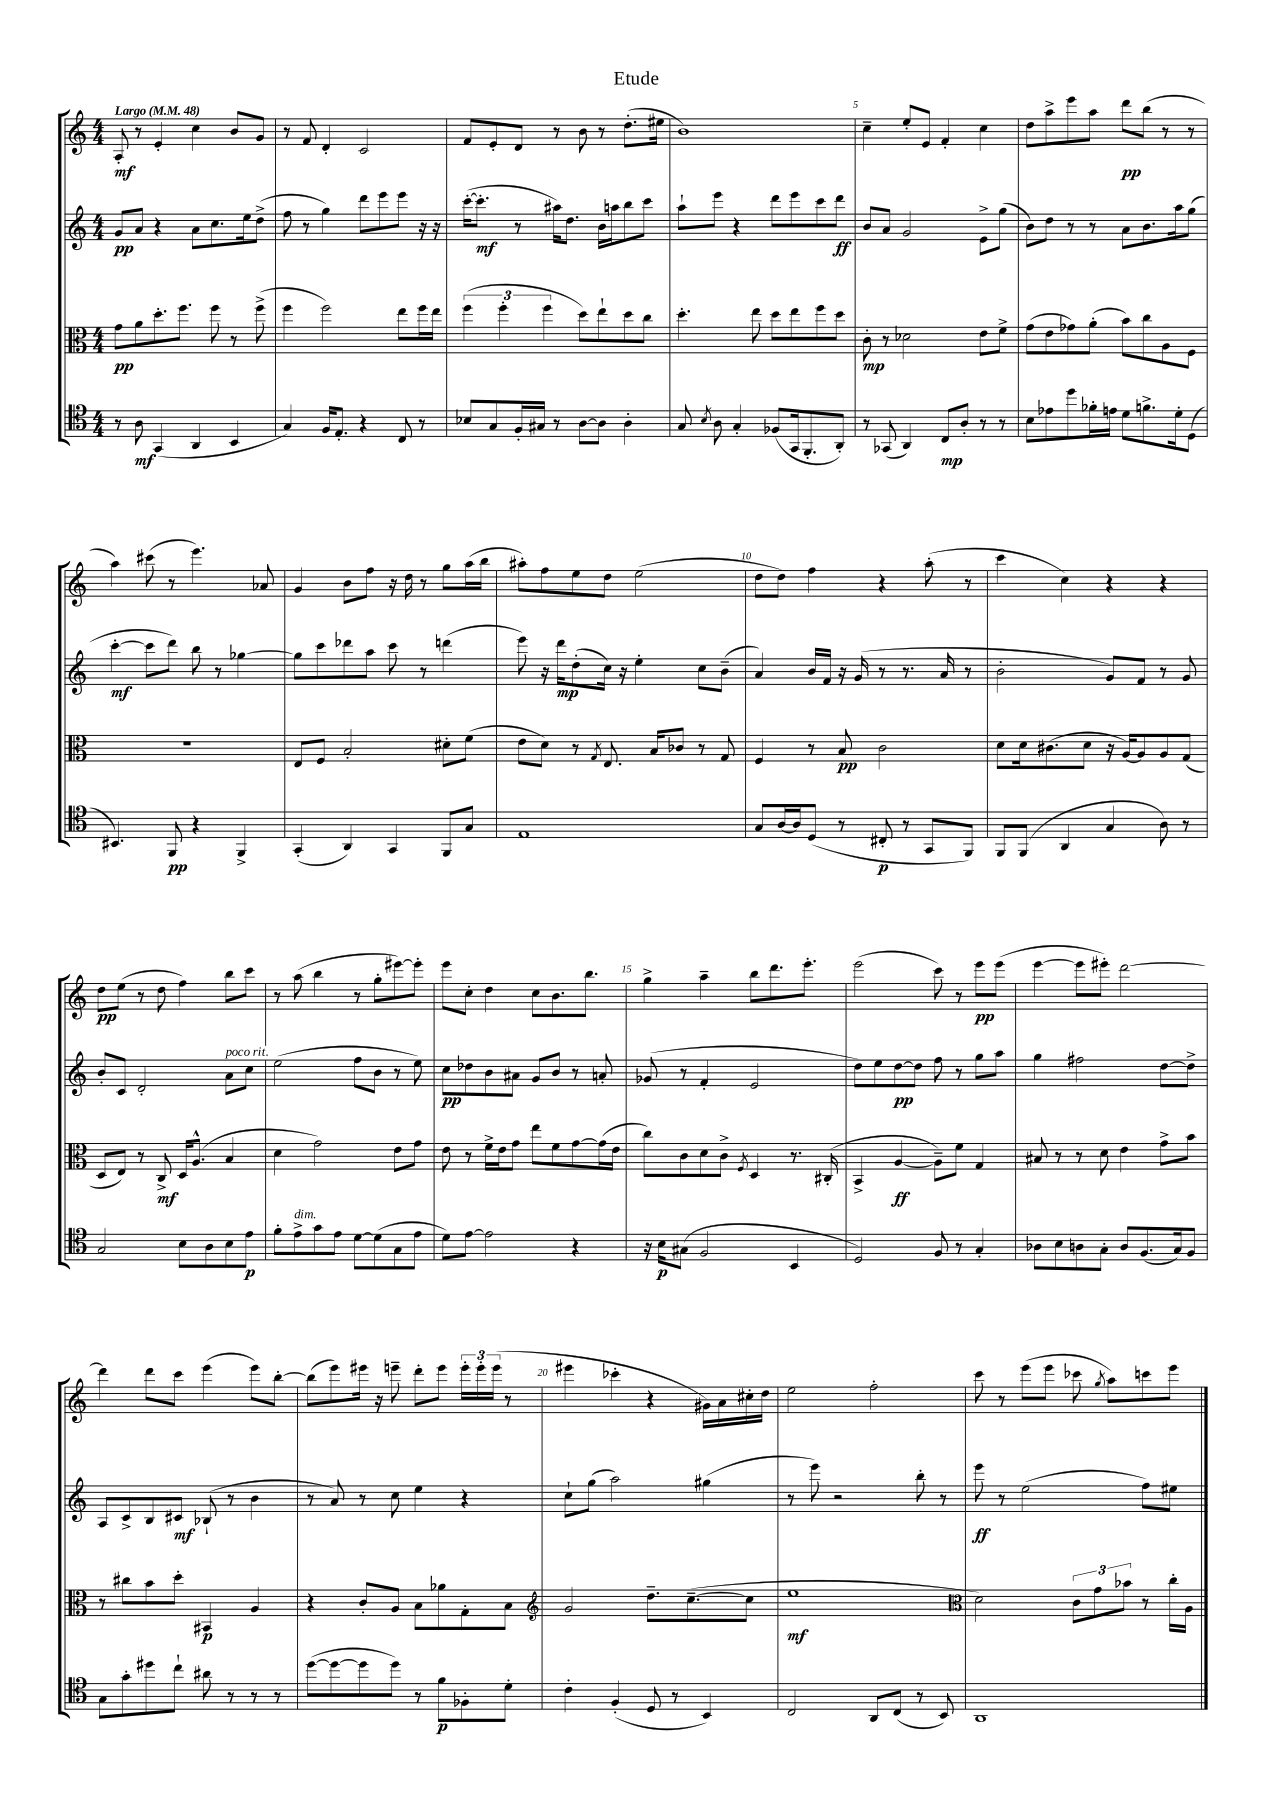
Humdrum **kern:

**kern	**dynam	**kern	**dynam	**kern	**dynam	**kern	**dynam
*part4	*part4	*part3	*part3	*part2	*part2	*part1	*part1
*staff4	*staff4	*staff3	*staff3	*staff2	*staff2	*staff1	*staff1
*clefC4	*	*clefC3	*	*clefG2	*	*clefG2	*
*k[]	*	*k[]	*	*k[]	*	*k[]	*
*M4/4	*	*M4/4	*	*M4/4	*	*M4/4	*
*MM48	*	*MM48	*	*MM48	*	*MM48	*
=1	=1	=1	=1	=1	=1	=1	=1
!	!	!	!	!	!	!LO:TX:a:B:t=Largo	!
8r	.	8g\L	pp	8g/L	pp	8A'/	mf
8A\	mf	8a\	.	8a/J	.	8r	.
(4GG/	.	8.dd'\	.	4r	.	4e'/	.
.	.	8.ff\J	.	.	.	.	.
4AA/	.	.	.	8a\L	.	4cc\	.
.	.	8ff\	.	8.cc\	.	.	.
4BB/	.	8r	.	.	.	8b/L	.
.	.	.	.	16ee\k	.	.	.
.	.	(8ff^\	.	(8dd^\J	.	8g/J	.
=2	=2	=2	=2	=2	=2	=2	=2
4G/)	.	4ff\	.	8ff\	.	8r	.
.	.	.	.	8r	.	8f/	.
16F/KL	.	2ff\)	.	4gg\)	.	4d'/	.
8.E'/J	.	.	.	.	.	.	.
4r	.	.	.	8ddd\L	.	2c/	.
.	.	.	.	8eee\	.	.	.
8C/	.	8ee\L	.	8eee\J	.	.	.
8r	.	16ff\L	.	16r	.	.	.
.	.	16ee\JJ	.	16r	.	.	.
=3	=3	=3	=3	=3	=3	=3	=3
8B-X/L	.	(6ff\	.	([16ccc'\KL	.	8f/L	.
.	.	.	.	8.ccc'\J]	mf	.	.
8G/	.	.	.	.	.	8e'/	.
.	.	6ff'\	.	.	.	.	.
16F'/L	.	.	.	8r	.	8d/J	.
16G#X/JJ	.	.	.	.	.	.	.
.	.	6ff\	.	.	.	.	.
8r	.	.	.	16aa#X\KL)	.	8r	.
.	.	.	.	8.dd\J	.	.	.
[8A\L	.	8dd\L)	.	.	.	8b\	.
8A\J]	.	8ee`\	.	16b\LL	.	8r	.
.	.	.	.	16aan\J	.	.	.
4A'\	.	8dd\	.	8bb\	.	(8.dd'\L	.
.	.	8cc\J	.	8ccc\J	.	.	.
.	.	.	.	.	.	16ee#X\Jk	.
=4	=4	=4	=4	=4	=4	=4	=4
8G/	.	4.dd'\	.	8aa`\L	.	1b)	.
8qB/	.	.	.	.	.	.	.
8A\	.	.	.	8eee\J	.	.	.
4G'/	.	.	.	4r	.	.	.
.	.	8ee\	.	.	.	.	.
(8F-X/L	.	8dd\L	.	8ddd\L	.	.	.
16GG/k	.	8ee\	.	8eee\	.	.	.
8.FF'/	.	.	.	.	.	.	.
.	.	8ff\	.	8ccc\	.	.	.
8AA'/J)	.	8dd\J	.	8ddd\J	ff	.	.
=5	=5	=5	=5	=5	=5	=5	=5
8r	.	8c'\	mp	8b/L	.	4cc~\	.
(8GG-X/	.	8r	.	8a/J	.	.	.
4AA/)	.	2d-X\	.	2g/	.	8ee'/L	.
.	.	.	.	.	.	8e/J	.
8C/L	mp	.	.	.	.	4f'/	.
8A'/J	.	.	.	.	.	.	.
8r	.	8e\L	.	8e^\L	.	4cc\	.
8r	.	8f^\J	.	(8gg\J	.	.	.
=6	=6	=6	=6	=6	=6	=6	=6
8B\L	.	(8g\L	.	8b\L)	.	8dd\L	.
8e-X\	.	8e\	.	8dd\J	.	8aa^\	.
8dd\	.	8g-X\)	.	8r	.	8eee\	.
16f-X'\L	.	(8a'\J	.	8r	.	8aa\J	.
16en\JJ	.	.	.	.	.	.	.
8d\L	.	8b\L)	.	8a\L	.	8ddd\L	pp
8.fn^\	.	8cc\	.	8.b\	.	(8bb\J	.
.	.	8A\	.	.	.	8r	.
16d'\k	.	.	.	16aa\k	.	.	.
(8D\J	.	8F\J	.	(8gg\J	.	8r	.
!!LO:LB:g=z
=7	=7	=7	=7	=7	=7	=7	=7
4.BB#X/)	.	1r	.	[4ccc'\	mf	4aa\)	.
.	.	.	.	8ccc\L]	.	(8ccc#X\	.
8FF/	pp	.	.	8ddd\J)	.	8r	.
4r	.	.	.	8bb\	.	4.eee\)	.
.	.	.	.	8r	.	.	.
4FF^/	.	.	.	[4gg-X\	.	.	.
.	.	.	.	.	.	8a-X/	.
=8	=8	=8	=8	=8	=8	=8	=8
(4GG'/	.	8E/L	.	8gg-\L]	.	4g/	.
.	.	8F/J	.	8ccc\	.	.	.
4AA/)	.	2B'/	.	8ddd-X\	.	8b\L	.
.	.	.	.	8aa\J	.	8ff\J	.
4GG/	.	.	.	8ccc\	.	16r	.
.	.	.	.	.	.	16dd\	.
.	.	.	.	8r	.	8r	.
8FF/L	.	8d#X'\L	.	(4dddn\	.	8gg\L	.
8G/J	.	(8f\J	.	.	.	(16aa\L	.
.	.	.	.	.	.	16bb\JJ	.
=9	=9	=9	=9	=9	=9	=9	=9
1E	.	8e\L	.	8eee\)	.	8aa#X'\L)	.
.	.	8d\J)	.	16r	.	8ff\	.
.	.	.	.	16ddd\KL	mp	.	.
.	.	8r	.	(8dd'\	.	8ee\	.
.	.	8qG/	.	.	.	.	.
.	.	8.E/	.	16cc\Jk)	.	8dd\J	.
.	.	.	.	16r	.	.	.
.	.	.	.	4ee'\	.	(2ee\	.
.	.	16B/KL	.	.	.	.	.
.	.	8c-X/J	.	.	.	.	.
.	.	8r	.	8cc\L	.	.	.
.	.	8G/	.	(8b~\J	.	.	.
=10	=10	=10	=10	=10	=10	=10	=10
8G/L	.	4F/	.	4a/)	.	8dd\L	.
[16A/L	.	.	.	.	.	8dd\J)	.
16A/J]	.	.	.	.	.	.	.
(8D/J	.	8r	.	16b/LL	.	4ff\	.
.	.	.	.	16f/JJ	.	.	.
8r	.	8B/	pp	16r	.	.	.
.	.	.	.	(16g/	.	.	.
8C#X'/	p	2c\	.	8r	.	4r	.
8r	.	.	.	8.r	.	.	.
8GG/L	.	.	.	.	.	(8aa'\	.
.	.	.	.	16a/	.	.	.
8FF/J)	.	.	.	8r	.	8r	.
=11	=11	=11	=11	=11	=11	=11	=11
8FF/L	.	8d\L	.	2b'\	.	4ccc\	.
(8FF/J	.	16d\k	.	.	.	.	.
.	.	(8.c#X\	.	.	.	.	.
4AA/	.	.	.	.	.	4cc\)	.
.	.	8d\J	.	.	.	.	.
4G/	.	16r	.	8g/L)	.	4r	.
.	.	[16A/KL)	.	.	.	.	.
.	.	8A/]	.	8f/J	.	.	.
8A\)	.	8A/	.	8r	.	4r	.
8r	.	(8G/J	.	8g/	.	.	.
!!LO:LB:g=z
=12	=12	=12	=12	=12	=12	=12	=12
2G/	.	8D/L	.	8b'/L	.	8dd\L	pp
.	.	8E/J)	.	8c/J	.	(8ee\J	.
.	.	8r	.	2d'/	.	8r	.
.	.	8C^/	mf	.	.	8dd\	.
8B\L	.	16D/KL	.	.	.	4ff\)	.
.	.	(8.A^^/J	.	.	.	.	.
8A\	.	.	.	.	.	.	.
!	!	!	!	!LO:TX:a:i:t=poco rit.	!	!	!
8B\	.	4B/	.	8a\L	.	8bb\L	.
8e\J	p	.	.	8cc\J	.	8ccc\J	.
=13	=13	=13	=13	=13	=13	=13	=13
8f'\L	.	4d\	.	(2ee\	.	8r	.
!LO:TX:a:i:t=dim.	!	!	!	!	!	!	!
8e^\	.	.	.	.	.	(8aa\	.
8g\	.	2g\)	.	.	.	4bb\	.
8e\J	.	.	.	.	.	.	.
[8d\L	.	.	.	8ff\L	.	8r	.
(8d\]	.	.	.	8b\J	.	8gg'\L	.
8G\	.	8e\L	.	8r	.	[8eee#X\)	.
8e\J	.	8g\J	.	8ee\)	.	8eee#'\J]	.
=14	=14	=14	=14	=14	=14	=14	=14
8d\L)	.	8e\	.	8cc\L	pp	8eee\L	.
[8e\J	.	8r	.	8dd-X\	.	8cc'\J	.
2e\]	.	16f^\LL	.	8b\	.	4dd\	.
.	.	16e\J	.	.	.	.	.
.	.	8g\J	.	8a#X\J	.	.	.
.	.	8ee\L	.	8g/L	.	8cc\L	.
.	.	8f\	.	8b/J	.	8.b\	.
4r	.	[8g\	.	8r	.	.	.
.	.	.	.	.	.	8.bb\J	.
.	.	(16g\L]	.	8an'/	.	.	.
.	.	16e\JJ	.	.	.	.	.
=15	=15	=15	=15	=15	=15	=15	=15
16r	.	8cc\L)	.	(8g-X/	.	4gg^\	.
16B\KL	p	.	.	.	.	.	.
(8G#X\J	.	8c\	.	8r	.	.	.
2F/	.	8d\	.	4f'/	.	4aa~\	.
.	.	8c^\J	.	.	.	.	.
.	.	8qF/	.	.	.	.	.
.	.	4D/	.	2e/	.	8bb\L	.
.	.	.	.	.	.	8.ddd\	.
4BB/	.	8.r	.	.	.	.	.
.	.	.	.	.	.	8.eee'\J	.
.	.	(16C#X'/	.	.	.	.	.
=16	=16	=16	=16	=16	=16	=16	=16
2D/)	.	4BB^/	.	8dd\L)	.	(2eee\	.
.	.	.	.	8ee\	.	.	.
.	.	[4A/	ff	[8dd\	pp	.	.
.	.	.	.	8dd\J]	.	.	.
8F/	.	8A~\L])	.	8ff\	.	8ccc\)	.
8r	.	8f\J	.	8r	.	8r	.
4G'/	.	4G/	.	8gg\L	.	8eee\L	pp
.	.	.	.	8aa\J	.	(8eee\J	.
=17	=17	=17	=17	=17	=17	=17	=17
8A-X\L	.	8B#X/	.	4gg\	.	[4eee\	.
8B\	.	8r	.	.	.	.	.
8An\	.	8r	.	2ff#X\	.	8eee\L]	.
8G'\J	.	8d\	.	.	.	8eee#X'\J)	.
8A/L	.	4e\	.	.	.	[2ddd\	.
(8.F/	.	.	.	.	.	.	.
.	.	8g^\L	.	[8dd\L	.	.	.
16G/k)	.	.	.	.	.	.	.
8F/J	.	8b\J	.	8dd^\J]	.	.	.
!!LO:LB:g=z
=18	=18	=18	=18	=18	=18	=18	=18
8G\L	.	8r	.	8A/L	.	4ddd\]	.
8g'\	.	8cc#X\L	.	8c^/	.	.	.
8dd#X\	.	8b\	.	8B/	.	8ddd\L	.
8cc`\J	.	8dd'\J	.	8c#X/J	mf	8ccc\J	.
8a#X\	.	4BB#X/	p	(8B-X`/	.	(4eee\	.
8r	.	.	.	8r	.	.	.
8r	.	4A/	.	4b\	.	8eee\L)	.
8r	.	.	.	.	.	[8bb'\J	.
=19	=19	=19	=19	=19	=19	=19	=19
([8dd\L	.	4r	.	8r	.	(8bb\L]	.
8dd\_	.	.	.	8a/)	.	8eee\)	.
8dd\]	.	8c'/L	.	8r	.	16eee#X\Jk	.
.	.	.	.	.	.	16r	.
8dd\J)	.	8A/J	.	8cc\	.	8eeen~\	.
8r	.	8B\L	.	4ee\	.	8ddd'\L	.
8f\L	p	8a-X\	.	.	.	8eee\J	.
8F-X'\	.	8G'\	.	4r	.	24eee'\LL	.
.	.	.	.	.	.	24eee'\	.
.	.	.	.	.	.	(24eee\JJ	.
8d'\J	.	8B\J	.	.	.	8r	.
=20	=20	=20	=20	=20	=20	=20	=20
*	*	*clefG2	*	*	*	*	*
4c'\	.	2g/	.	8cc`\L	.	4eee#X\	.
.	.	.	.	(8gg\J	.	.	.
(4F'/	.	.	.	2aa\)	.	4ccc-X'\	.
8D/	.	8.dd~\L	.	.	.	4r	.
8r	.	.	.	.	.	.	.
.	.	([8.cc~\	.	.	.	.	.
4BB/)	.	.	.	(4gg#X\	.	16g#X\LL)	.
.	.	.	.	.	.	16a\	.
.	.	8cc\J]	.	.	.	16cc#X'\	.
.	.	.	.	.	.	16dd\JJ	.
=21	=21	=21	=21	=21	=21	=21	=21
2C/	.	1ee	mf	8r	.	2ee\	.
.	.	.	.	8eee\)	.	.	.
.	.	.	.	2r	.	.	.
8AA/L	.	.	.	.	.	2ff'\	.
(8C/J	.	.	.	.	.	.	.
8r	.	.	.	8bb'\	.	.	.
8BB/)	.	.	.	8r	.	.	.
=22	=22	=22	=22	=22	=22	=22	=22
*	*	*clefC3	*	*	*	*	*
1AA	.	2d\)	.	8eee\	ff	8ccc\	.
.	.	.	.	8r	.	8r	.
.	.	.	.	(2ee\	.	(8eee\L	.
.	.	.	.	.	.	8eee\J	.
.	.	12c\L	.	.	.	8ccc-X\	.
.	.	12g\	.	.	.	.	.
.	.	.	.	.	.	8qgg/	.
.	.	.	.	.	.	8aa\L)	.
.	.	12b-X\J	.	.	.	.	.
.	.	8r	.	8ff\L)	.	8cccn\	.
.	.	16cc'\LL	.	8ee#X\J	.	8eee\J	.
.	.	16A\JJ	.	.	.	.	.
==	==	==	==	==	==	==	==
*-	*-	*-	*-	*-	*-	*-	*-
